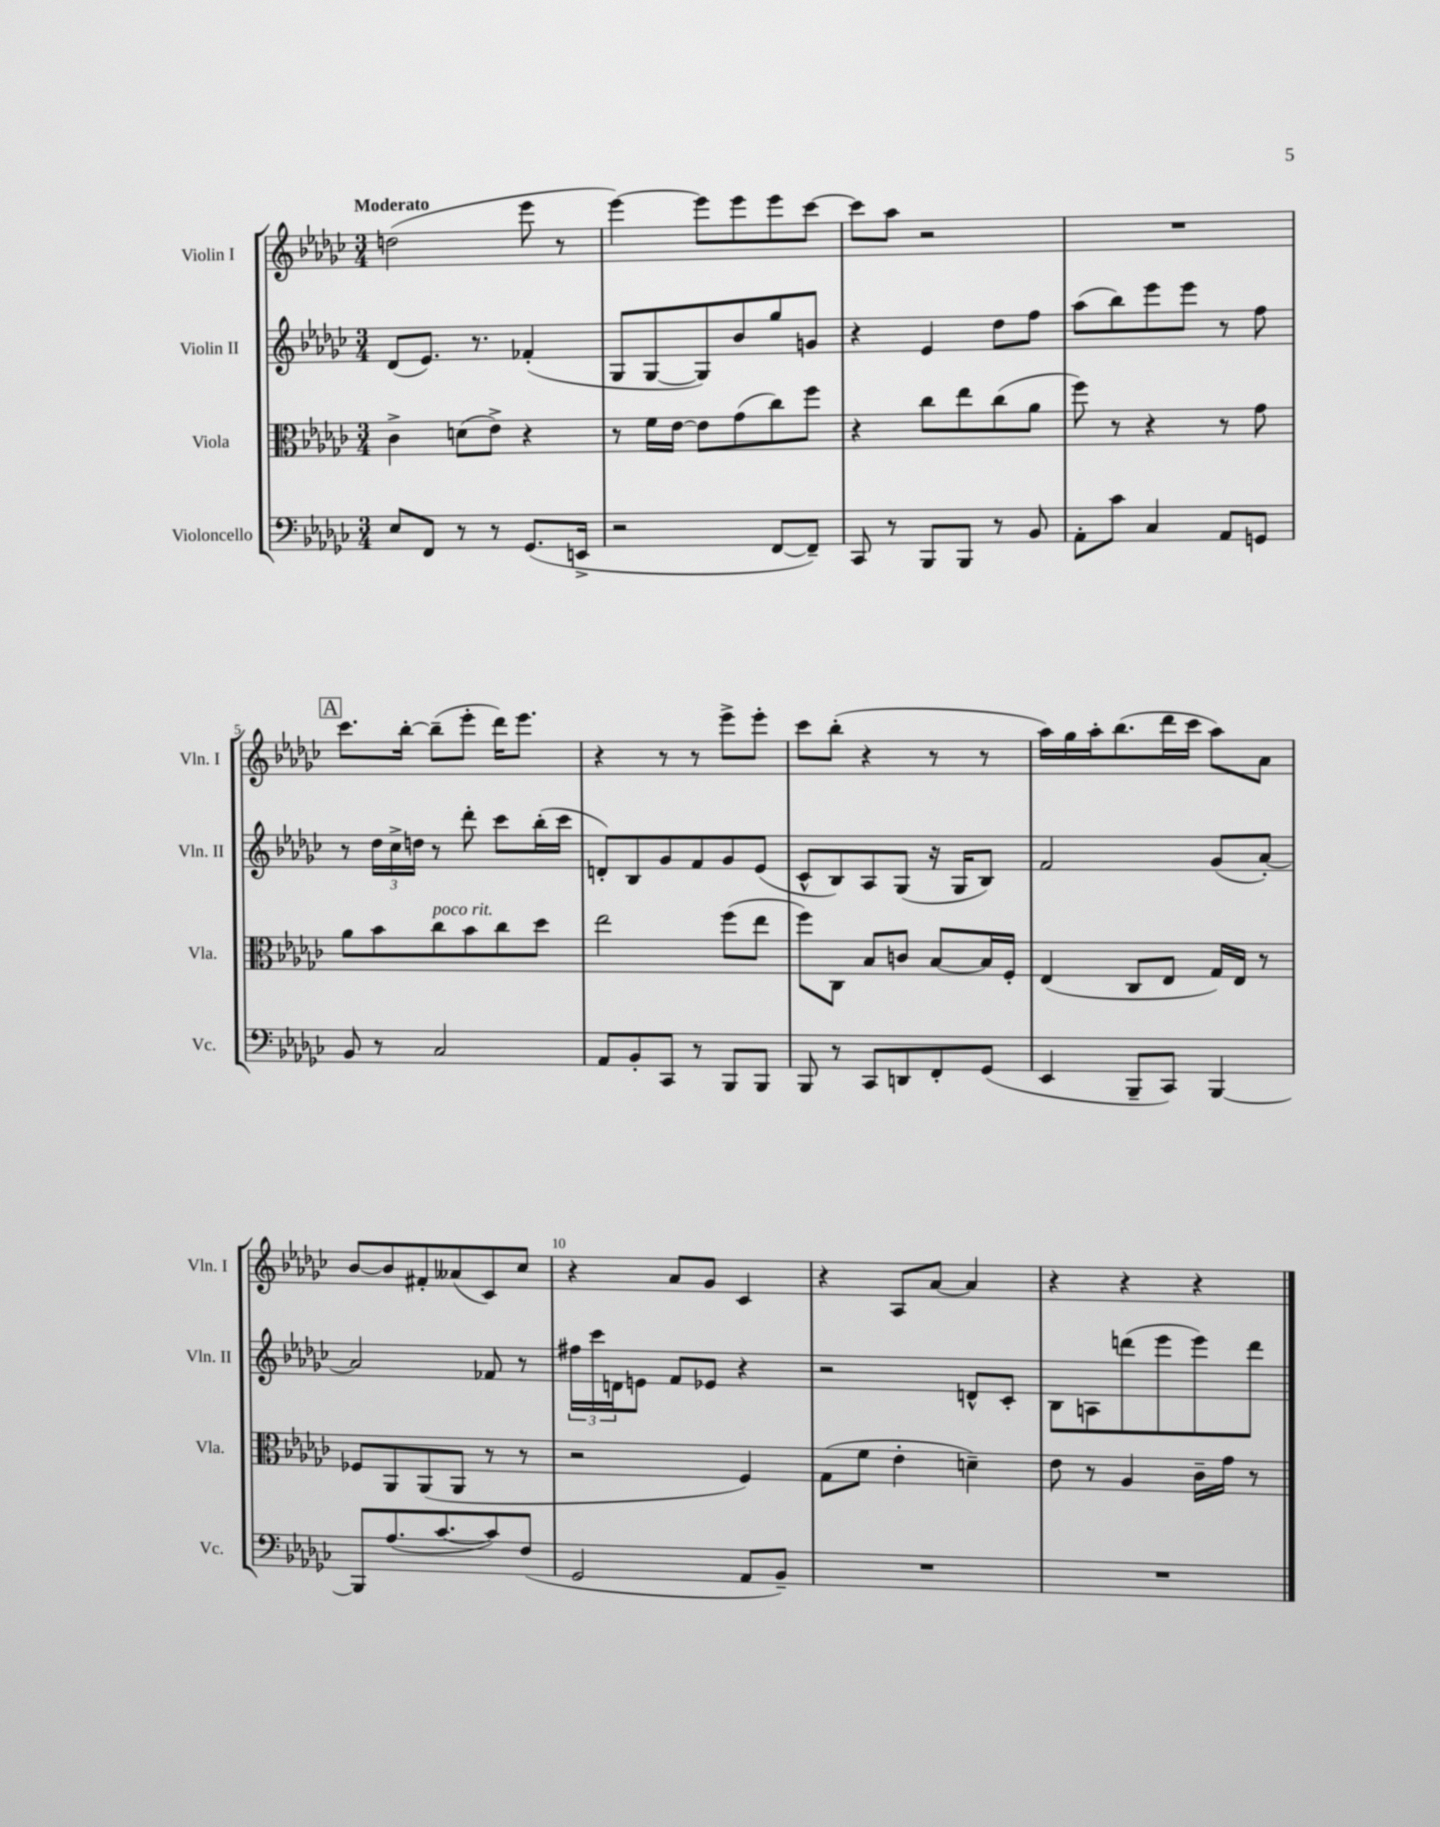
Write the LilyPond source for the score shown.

<<
\new StaffGroup <<
\new Staff = "s0" \with { instrumentName = "Violin I" shortInstrumentName = "Vln. I" } {
    \clef treble \key ges \major \numericTimeSignature \time 3/4 \tempo "Moderato"
    d''2( ees'''8 r8 |
    ees'''4~) ees'''8 ees'''8 ees'''8 ces'''8~ |
    ces'''8 aes''8 r2 |
    R2. |
    \mark \markup { \box "A" } ces'''8. bes''16~-. bes''8--( ees'''8-. des'''16) ees'''8. |
    r4 r8 r8 ees'''8-> ees'''8-. |
    ces'''8 bes''8-.( r4 r8 r8 |
    aes''16) ges''16 aes''16-. bes''8.( des'''16 ces'''16 aes''8) aes'8 |
    bes'8~ bes'8 fis'8-. aeses'8( ces'8) ces''8 |
    r4 aes'8 ges'8 ces'4 |
    r4 aes8 aes'8~ aes'4 |
    r4 r4 r4 \bar "|." |
}
\new Staff = "s1" \with { instrumentName = "Violin II" shortInstrumentName = "Vln. II" } {
    \clef treble \key ges \major \numericTimeSignature \time 3/4
    des'8( ees'8.) r8. fes'4-.( |
    ges8 ges8~ ges8) bes'8 ges''8 g'8 |
    r4 ees'4 des''8 f''8 |
    aes''8( bes''8) ees'''8 ees'''8 r8 f''8 |
    \mark \markup { \box "A" } r8 \tuplet 3/2 { des''16 ces''16-> d''16 } r8 des'''8-. ces'''8 bes''16-.( ces'''16 |
    d'8-.) bes8 ges'8 f'8 ges'8 ees'8( |
    ces'8-^ bes8) aes8 ges8( r16 ges16 bes8) |
    f'2 ges'8( aes'8~-.) |
    aes'2 fes'8 r8 |
    \tuplet 3/2 { fis''16 ces'''16 d'16 } e'8 f'8 ees'8 r4 |
    r2 d'8-^ ces'8-. |
    bes8 a8 d'''8( ees'''8 ees'''8) d'''8 \bar "|." |
}
\new Staff = "s2" \with { instrumentName = "Viola" shortInstrumentName = "Vla." } {
    \clef alto \key ges \major \numericTimeSignature \time 3/4
    ces'4-> d'8( ees'8->) r4 |
    r8 f'16 ees'16~ ees'8 ges'8( ces''8) f''8 |
    r4 ces''8 ees''8 ces''8( aes'8 |
    f''8) r8 r4 r8 ges'8 |
    \mark \markup { \box "A" } aes'8 bes'8 ces''8^\markup { \italic "poco rit." } bes'8 ces''8 des''8 |
    ees''2 f''8( ees''8 |
    f''8) ces8 bes8 c'8 bes8~ bes16 f16-. |
    ees4( ces8 ees8 ges16) ees16 r8 |
    fes8 aes,8 aes,8( aes,8 r8 r8 |
    r2 f4) |
    ges8( f'8 ees'4-. d'4--) |
    ees'8 r8 aes4 ces'16-- ges'16 r8 \bar "|." |
}
\new Staff = "s3" \with { instrumentName = "Violoncello" shortInstrumentName = "Vc." } {
    \clef bass \key ges \major \numericTimeSignature \time 3/4
    ees8 f,8 r8 r8 ges,8.( e,16-> |
    r2 f,8~ f,8--) |
    ces,8 r8 bes,,8 bes,,8 r8 bes,8 |
    aes,8-. ces'8 ces4 aes,8 g,8 |
    \mark \markup { \box "A" } bes,8 r8 ces2 |
    aes,8 bes,8-. ces,8 r8 bes,,8 bes,,8 |
    bes,,8 r8 ces,8 d,8 f,8-. ges,8( |
    ees,4 bes,,8-- ces,8) bes,,4~ |
    bes,,8 aes8.( ces'8.~ ces'8) f8( |
    ges,2 aes,8 bes,8--) |
    R2. |
    R2. \bar "|." |
}
>>
>>
\layout { \context { \Score \override BarNumber.break-visibility = ##(#f #t #t) barNumberVisibility = #(every-nth-bar-number-visible 5) } }
